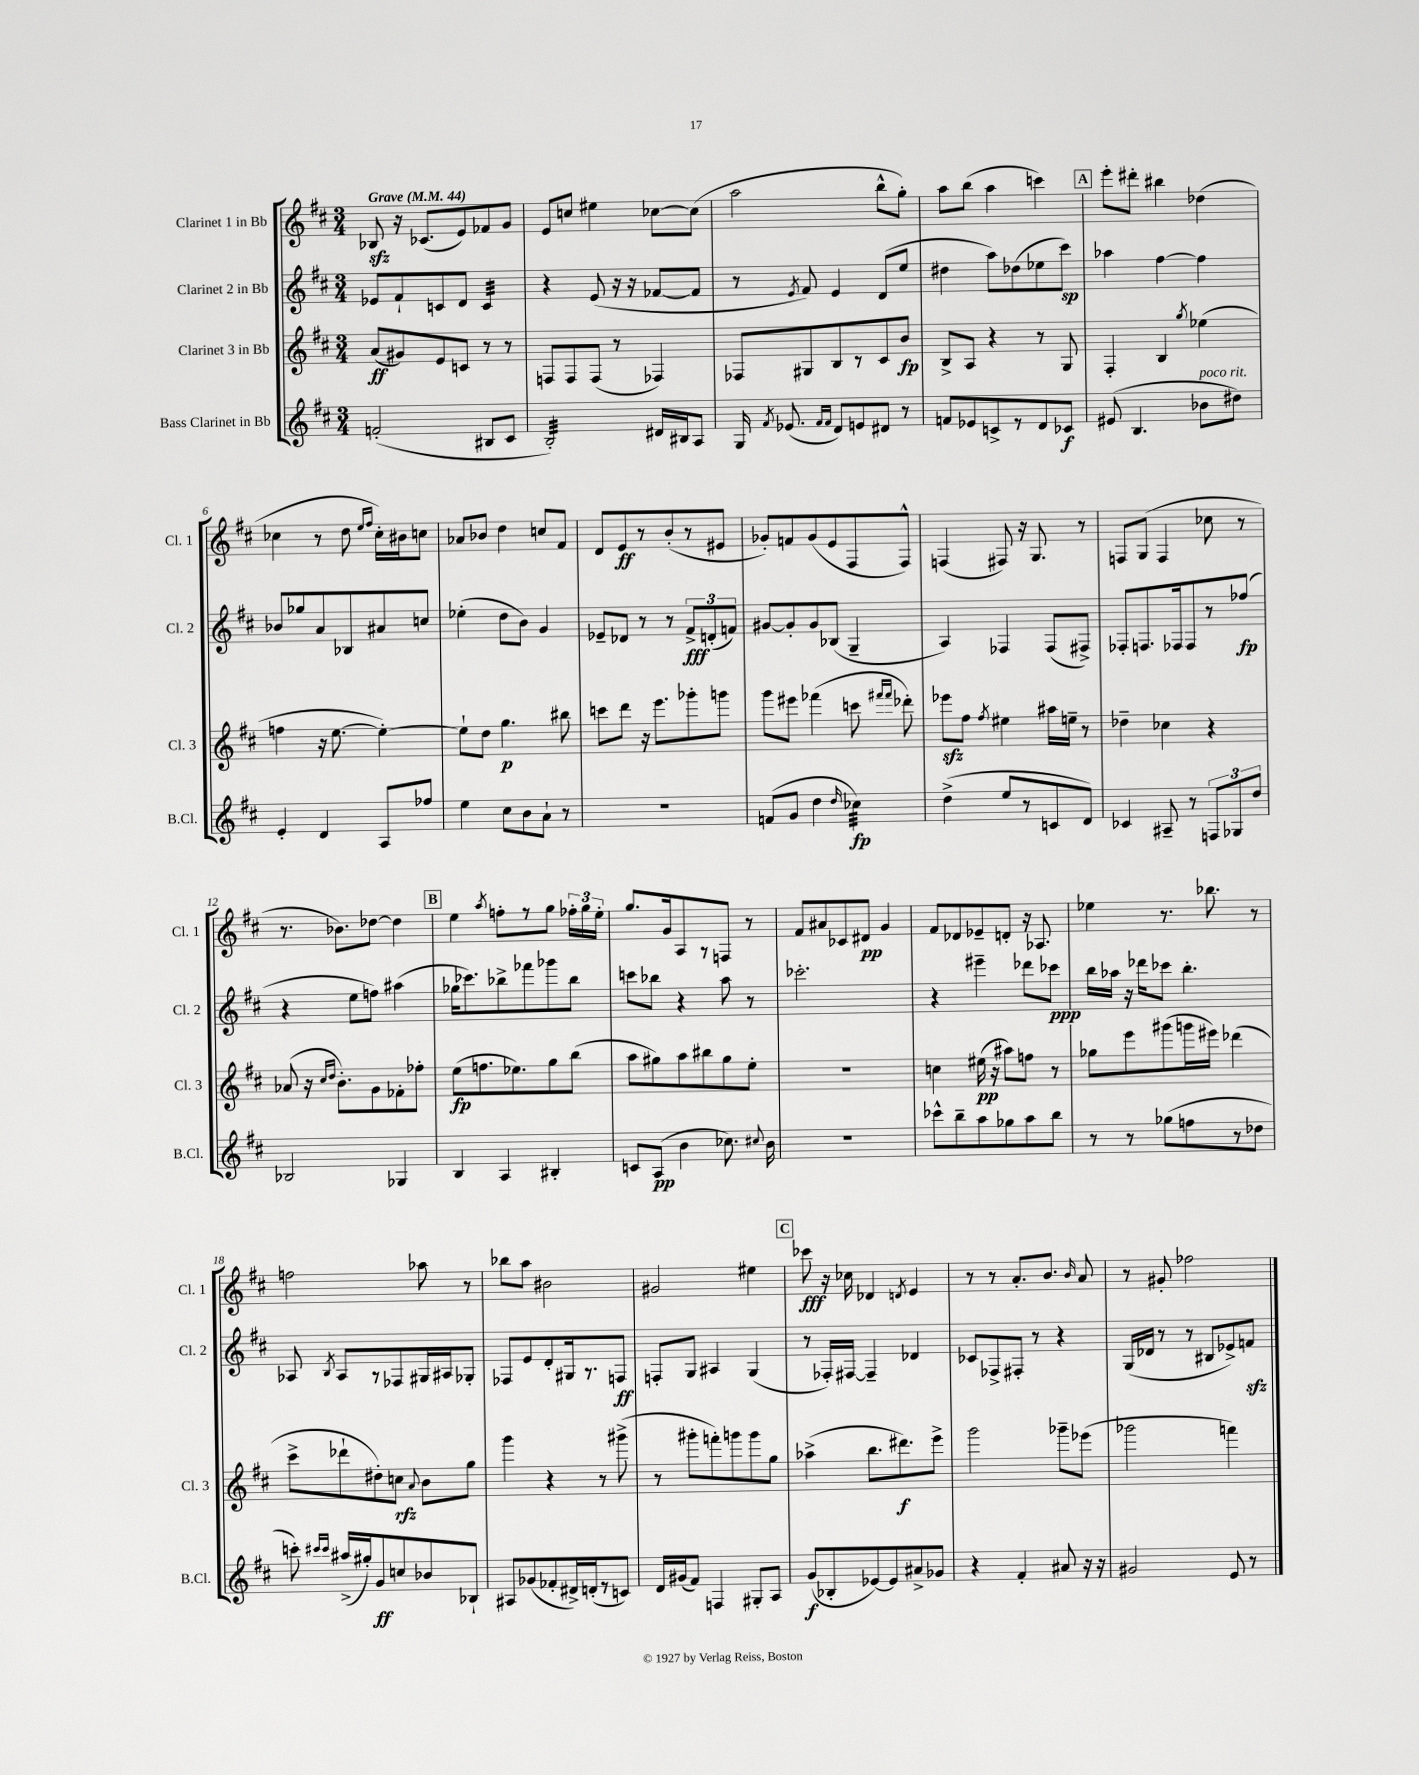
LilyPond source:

<<
\new StaffGroup <<
\new Staff = "s0" \with { instrumentName = "Clarinet 1 in Bb" shortInstrumentName = "Cl. 1" } {
    \clef treble \key d \major \numericTimeSignature \time 3/4 \tempo "Grave" 4 = 44
    \autoBeamOff bes8\sfz r16 ces'8.[( e'8) fes'8 g'8] |
    e'8[ c''8] eis''4 ces''8[~ ces''8]( |
    a''2 b''8[-^ g''8]-.) |
    a''8[ b''8]( a''4 c'''4) |
    \mark \markup { \box "A" } e'''8[-. dis'''8]-. bis''4 des''4( |
    ces''4 r8 d''8 \grace { e''16[ fis''16] } ces''16[-.) bis'16 c''8] |
    aes'8[ bes'8] d''4 c''8[ fis'8] |
    d'8[ e'8\ff r8 b'8-.( r8 eis'8] |
    ges'8[-.) f'8 ges'8( e'8 fis8 fis8]-^) |
    f4( fis8) r16 g8. r8 |
    f8[ g8]( f4 ces''8 r8 |
    r8. bes'8.[) des''8]~ des''4 |
    \mark \markup { \box "B" } e''4 \acciaccatura { a''8 } f''8[-. r8 g''8] \tuplet 3/2 { fes''16[-. g''16 e''16]-. } |
    g''8.[ g'16 a8 r8 f8] r8 |
    fis'8[ ais'8 ces'8 dis'8]\pp g'4 |
    fis'8[ des'8 ees'8-- d'8]-. r16 aes8. |
    ees''4 r8. bes''8. r8 |
    f''2 aes''8 r8 |
    bes''8[ a''8] bis'2 |
    gis'2 eis''4 |
    \mark \markup { \box "C" } ces'''8\fff r16 ces''16 des'4 \acciaccatura { d'8 } e'4 |
    r8 r8 a'8.[-. b'8.] \grace { b'16 } a'8 |
    r8 gis'8-. fes''2 \bar "|." |
}
\new Staff = "s1" \with { instrumentName = "Clarinet 2 in Bb" shortInstrumentName = "Cl. 2" } {
    \clef treble \key d \major \numericTimeSignature \time 3/4
    \autoBeamOff ees'8[ fis'8-! c'8 d'8] c'4:32 |
    r4 e'8( r16 r16 fes'8[~ fes'8] |
    r8 \acciaccatura { e'8 } fis'8) e'4 d'8[( e''8] |
    dis''4 a''8[) des''8( ees''8 cis'''8]\sp) |
    \mark \markup { \box "A" } aes''4 fis''4~ fis''4 |
    bes'8[ ges''8 a'8 bes8 ais'8 c''8] |
    ees''4-.( d''8[ b'8]) g'4 |
    ees'8[-- des'8] r8 r8 \tuplet 3/2 { fis'8[->\fff d'8-.( f'8]) } |
    gis'8[~ gis'8-. gis'8 bes8]( g4-- |
    a4) fes4 fes8[( fis8]->) |
    fes8[-. f8. fes16 fes8 r8 fes''8]\fp( |
    r4 e''8[ f''8]) ais''4( |
    \mark \markup { \box "B" } ges''16[ ces'''8.) bes''8-> fes'''8 ges'''8 bes''8] |
    c'''8[ bes''8] r4 a''8 r8 |
    ces'''2.-. |
    r4 eis'''4-- des'''8[ ces'''8]\ppp |
    b''16[ aes''16] r16 des'''16[ ces'''8] b''4.-. |
    aes8 \acciaccatura { b8 } aes8[ r8 fes8 gis16 ais16 ges8]-. |
    fes8[ e'8 d'8-. gis16 r8. f8]\ff |
    f8[-. g8] ais4 g4( |
    \mark \markup { \box "C" } r8 fes16[-.) fis16]~ fis4-- des'4 |
    ces'8[ fes8-> fis8]-. r8 r4 |
    g16[( des'16] r8 r8 bis8[ ees'8->) f'8]\sfz \bar "|." |
}
\new Staff = "s2" \with { instrumentName = "Clarinet 3 in Bb" shortInstrumentName = "Cl. 3" } {
    \clef treble \key d \major \numericTimeSignature \time 3/4
    \autoBeamOff a'8[\ff( gis'8) e'8 c'8] r8 r8 |
    f8[ f8 f8]( r8 fes4) |
    fes8[ gis8 b8 r8 cis'8 b'8]\fp |
    b8[-> a8] r4 r8 g8 |
    \mark \markup { \box "A" } fis4-. b4 \acciaccatura { g''8 } ees''4( |
    f''4 r16 e''8.~ e''4~-.) |
    e''8[-! d''8] g''4.\p bis''8 |
    c'''8[ d'''8] r16 e'''8.[ ges'''8-. g'''8] |
    g'''8[ eis'''8] fes'''4( c'''8 \grace { fis'''16[ fis'''16] } des'''8-.) |
    ees'''8[\sfz fis''8] \acciaccatura { fis''8 } eis''4 ais''16[ e''16]-- r8 |
    des''4-- ces''4 r4 |
    aes'8( r16 \grace { cis''16[ d''16] } b'8.[-.) g'8 fes'8-. fes''8]-. |
    \mark \markup { \box "B" } e''8[\fp( f''8. ees''8.) g''8 b''8]( |
    a''8[ gis''8) a''8 bis''8 gis''8 e''8]-. |
    R2. |
    c''4 eis''16\pp( r16 ais''8[) f''8] r8 |
    ges''8[ e'''8 gis'''8( g'''16 eis'''16]) des'''4( |
    cis'''8[-> des'''8-! dis''8-.) c''8]\rfz \appoggiatura { a'8 } b'8[ g''8] |
    g'''4 r4 r8 gis'''8->( |
    r8 gis'''8[-. f'''8-.) g'''8 g'''8 g''8] |
    \mark \markup { \box "C" } aes''4->( b''8.[ dis'''8.\f) e'''8]-> |
    g'''2 ges'''8[-- ees'''8]( |
    ges'''2 f'''4) \bar "|." |
}
\new Staff = "s3" \with { instrumentName = "Bass Clarinet in Bb" shortInstrumentName = "B.Cl." } {
    \clef treble \key d \major \numericTimeSignature \time 3/4
    \autoBeamOff f'2-.( bis8[ cis'8] |
    b2:32-.) dis'16[ bis16 a8] |
    g16 \acciaccatura { fis'8 } ees'8.( \grace { fis'16[ fis'16] } d'8[) e'8 dis'8] r8 |
    f'8[ ees'8 c'8-> r8 d'8 ces'8]\f |
    \mark \markup { \box "A" } eis'8( b4. bes'8[^\markup { \italic "poco rit." } dis''8]) |
    e'4-. d'4 a8[ fes''8] |
    e''4 cis''8[ b'8 a'8]-! r8 |
    r2. |
    f'8[( g'8] d''4 \grace { d''16 } ces''4:32\fp) |
    d''4->( e''8[ r8 c'8 d'8]) |
    ces'4 ais8-- r8 \tuplet 3/2 { f8[ ges8 d''8] } |
    bes2 ges4 |
    \mark \markup { \box "B" } b4 a4 bis4-. |
    c'8[ a8]\pp( b'4 ces''8.) \appoggiatura { cis''8 } b'16 |
    R2. |
    ces'''8[-^ b''8-- a''8 ges''8 a''8 b''8] |
    r8 r8 ges''8[( f''8 r8 des''8] |
    c'''8-.) \grace { cis'''16[ cis'''16] } ais''16[->( gis''16-.) g'8\ff c''8 bes'8 bes8]-! |
    ais8[ ges'8( fes'8-. dis'16->) d'16-.( r8 c'8]) |
    d'16[ gis'16( fis'8]) f4 gis8[-. a8] |
    \mark \markup { \box "C" } g'8[\f( bes8-. ees'8~) ees'8 ais'8-> ges'8] |
    r4 fis'4-. ais'8 r16 r16 |
    gis'2 e'8 r8 \bar "|." |
}
>>
>>
